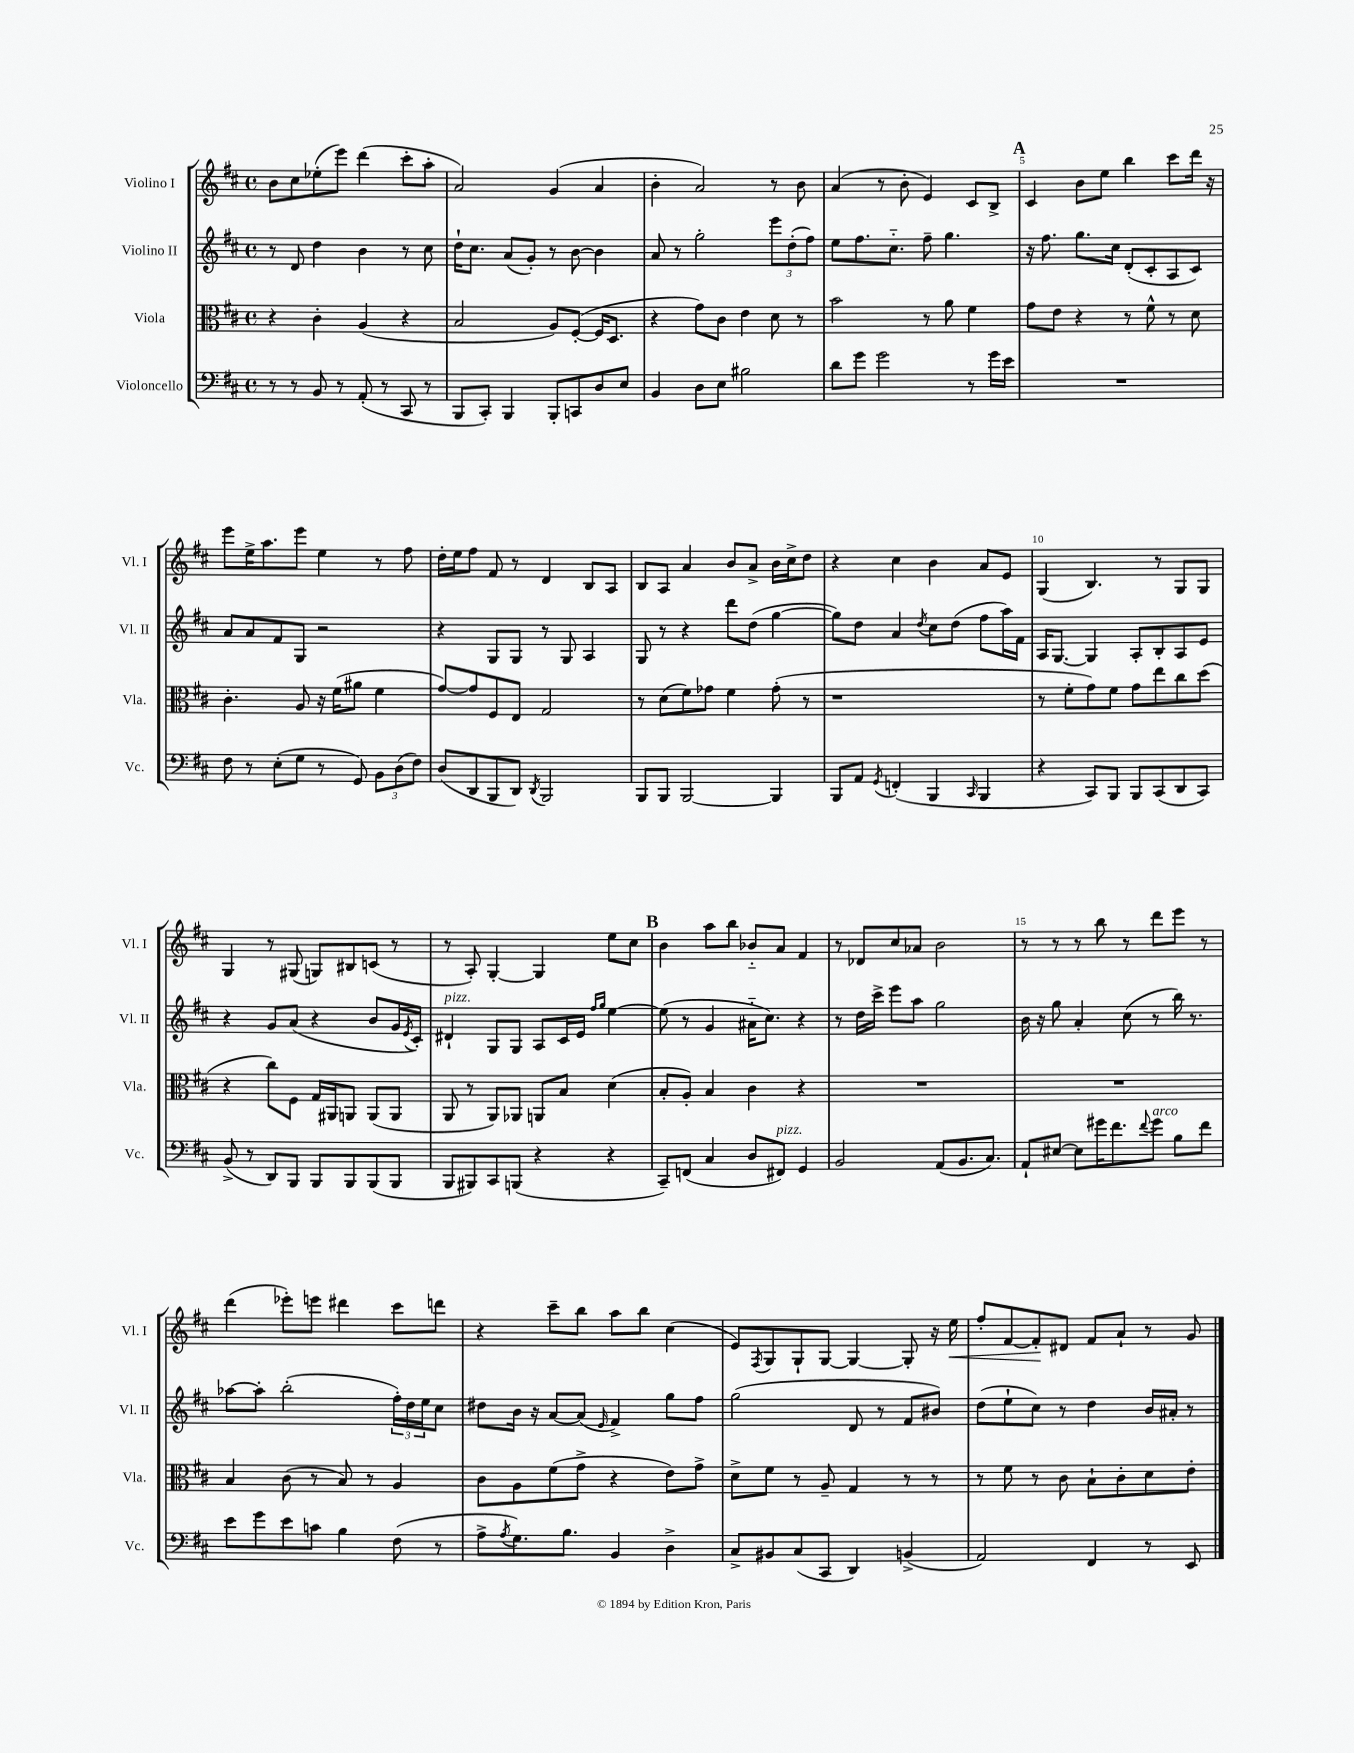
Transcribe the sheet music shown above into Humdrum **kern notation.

**kern	**kern	**kern	**kern
*staff4	*staff3	*staff2	*staff1
*clefF4	*clefC3	*clefG2	*clefG2
*k[f#c#]	*k[f#c#]	*k[f#c#]	*k[f#c#]
*M4/4	*M4/4	*M4/4	*M4/4
*met(c)	*met(c)	*met(c)	*met(c)
8r	4r	8r	8b\L
8r	.	8d/	8cc#\
8BB/	4c#'\	4dd\	(8ee-'\
8r	.	.	8eee\J)
(8AA'/	(4A/	4b\	(4ddd\
8r	.	.	.
8CC#/	4r	8r	8ccc#'\L
8r	.	8cc#\	8aa'\J
=	=	=	=
8BBB/L	2B/	16dd`\LK	2a/)
.	.	8.cc#\J	.
8CC#'/J)	.	.	.
4BBB/	.	(8a/L	.
.	.	8g'/J)	.
8BBB'/L	8A/L)	8r	(4g/
8CC/	([8F#'/J	[8b\	.
8D/	16F#/]LK	4b\]	4a/
.	8.D/J	.	.
8E/J	.	.	.
=	=	=	=
4BB/	4r	8a/	4b'\
.	.	8r	.
8D\L	8g\L)	2gg'\	2a/)
8E\J	8c#\J	.	.
2B#\	4e\	.	.
.	8d\	12eee\L	8r
.	.	(12dd'\	.
.	8r	.	8b\
.	.	12ff#\J)	.
=	=	=	=
8d\L	2b\	8ee\L	(4a/
8g\J	.	8.ff#\	.
2g\	.	.	8r
.	.	8.cc#'~\J	.
.	.	.	8b'\
.	8r	8ff#~\	4e/)
.	8a\	4.gg\	.
8r	4f#\	.	8c#/L
16g\LL	.	.	8B^/J
16e\JJ	.	.	.
=	=	=	=
1r	8g\L	16r	4c#/
.	.	8.ff#\	.
.	8e\J	.	.
.	4r	8.gg\L	8b\L
.	.	.	8ee\J
.	.	16cc#\Jk	.
.	8r	(8d'/L	4bb\
.	8f#^^\	8c#'/	.
.	8r	8A/	8ccc#\L
.	8d\	8c#/J)	16ddd\Jk
.	.	.	16r
=	=	=	=
8F#\	4.c#'\	8a/L	8eee\L
8r	.	8a/	16ee^\K
.	.	.	8.aa\
(8E'\L	.	8f#/	.
8G\J	8A/	8G/J	8eee\J
8r	16r	2r	4ee\
.	(16f#\LK	.	.
8GG/)	8a#\J	.	.
12BB\L	4f#\	.	8r
(12D\	.	.	.
.	.	.	8ff#\
12F#\J)	.	.	.
=	=	=	=
(8D/L	[8g/L)	4r	16dd'\LL
.	.	.	16ee\J
8DD/	8g/]	.	8ff#\J
8BBB/	8F#/	8G/L	8f#/
8DD/J)	8E/J	8G/J	8r
8qDD/	.	.	.
2BBB/	2G/	8r	4d/
.	.	8G/	.
.	.	4A/	8B/L
.	.	.	8A/J
=	=	=	=
8BBB/L	8r	8G/	8B/L
8BBB/J	(8d\L	8r	8A/J
[2BBB/	8f#\)	4r	4a/
.	8g-\J	.	.
.	4f#\	8ddd\L	8b/L
.	.	(8dd\J	8a^/J
4BBB/]	(8g-'\	[4gg\	16b\LL
.	.	.	16cc#^\J
.	8r	.	8dd\J
=	=	=	=
8BBB/L	1r	8gg\]L)	4r
8AA/J	.	8dd\J	.
8qGG/	.	.	.
(4FF'/	.	4a/	4cc#\
.	.	8qdd/	.
4BBB/	.	8cc#\L	4b\
.	.	(8dd\J	.
16qqCC#/	.	.	.
4BBB/	.	8ff#\L	8a/L
.	.	16aa\L)	8e/J
.	.	16f#\JJ	.
=	=	=	=
4r	8r	16A/LK	(4G/
.	.	[8.G/J	.
.	8f#'\L	.	.
8CC#/L)	8g\)	4G/]	4.B/)
8BBB/J	8f#\J	.	.
8BBB/L	8g\L	8A'/L	.
(8CC#/	8ee\	8B'/	8r
8DD/	8cc#\	8A/	8G/L
8CC#/J)	(8dd\J	8e/J	8G/J
=	=	=	=
(8BB^/	4r	4r	4G/
8r	.	.	.
8DD/L)	8cc#\L)	8g/L	8r
8BBB/J	8F#\J	(8a/J	(8G#/
8BBB/L	16G/LL	4r	8G/L)
.	16AA#/J	.	.
8BBB/	8AA/J	.	8B#/
(8BBB/	(8AA/L	8b/L	(8c/J
8BBB/J	8AA/J	16g/L	8r
.	.	8qe/	.
.	.	16c#'/JJ)	.
=	=	=	=
8BBB/L	8AA/	4d#`/	8r
8BBB#/)	8r	.	8A'/)
8CC#/	8AA/L)	8G/L	[4G'/
(8BBB/J	8AA-/J	8G/J	.
4r	8AA/L	8A/L	4G/]
.	8B/J	16c#/L	.
.	.	16e/JJ	.
.	.	16qqff#/LL	.
.	.	16qqgg/JJ	.
4r	(4d\	[4ee\	8ee\L
.	.	.	8cc#\J
=	=	=	=
8CC#~/L)	8B'/L	(8ee\]	4b\
(8FF/J	8A'/J)	8r	.
4C#/	4B/	4g/	8aa\L
.	.	.	8bb\J
8D/L	4c#\	16a#'~\LK	8b-'~/L
.	.	8.cc#\J)	.
8FF#/J)	.	.	8a/J
4GG/	4r	4r	4f#/
=	=	=	=
2BB/	1r	8r	8r
.	.	16dd\LL	8d-/L
.	.	16ccc#^\JJ	.
.	.	8eee\L	8cc#/
.	.	8aa\J	8a-/J
(8AA/L	.	2gg\	2b\
8.BB/	.	.	.
8.C#/J)	.	.	.
=	=	=	=
8AA`/L	1r	16b\	8r
.	.	16r	.
[8E#/J	.	8gg\	8r
8E#\]L	.	4a'/	8r
16g#\K	.	.	8bb\
8.f#\	.	.	.
.	.	(8cc#\	8r
8qqf#/	.	.	.
8g#\J	.	8r	8ddd\L
8B\L	.	16bb\)	8eee\J
.	.	8.r	.
8f#\J	.	.	8r
=	=	=	=
8e\L	4B/	[8aa-\L	(4ddd\
8g\	.	8aa-'\]J	.
8e\	(8c#\	(2bb'\	8eee-'\L)
8c\J	8r	.	8eee\J
4B\	8B/)	.	4ddd#\
.	8r	.	.
(8F#\	4A/	24ff#'\LL)	8ccc#\L
.	.	24dd\	.
.	.	24ee\J	.
8r	.	8cc#\J	8ddd\J
=	=	=	=
8A^\L	8c#\L	8dd#\L	4r
8qA/	.	.	.
8.G\)	8A\	16b\Jk	.
.	.	16r	.
.	(8f#\	[8a/L	8ccc#~\L
8.B\J	.	.	.
.	8g^\J	(8a/]J	8bb\J
.	.	16qqe/	.
4BB/	4r	4f#^/)	8aa\L
.	.	.	8bb\J
4D^\	8e\L)	8gg\L	(4cc#\
.	8g^\J	8ff#\J	.
=	=	=	=
8C#^/L	8d^\L	(2gg\	8e/L)
.	.	.	8qF#/
8BB#/	8f#\J	.	8G/
(8C#/	8r	.	8G`/
8CC#/J	8A~/	.	[8G/J
4DD/)	4G/	8d/	4G/_
.	.	8r	.
(4BB^/	8r	8f#/L	8G'/]
.	8r	8b#/J)	16r
.	.	.	16ee\
=	=	=	=
2AA/)	8r	(8dd\L	8ff#'/L
.	8f#\	8ee`\	[8f#/
.	8r	8cc#\J)	8f#'/]
.	8c#\	8r	8d#/J
4FF#/	8B`\L	4dd\	8f#/L
.	8c#'\	.	8a`/J
8r	8d\	16b/LL	8r
.	.	16a#'/JJ	.
8EE/	8e'\J	8r	8g/
==	==	==	==
*-	*-	*-	*-
